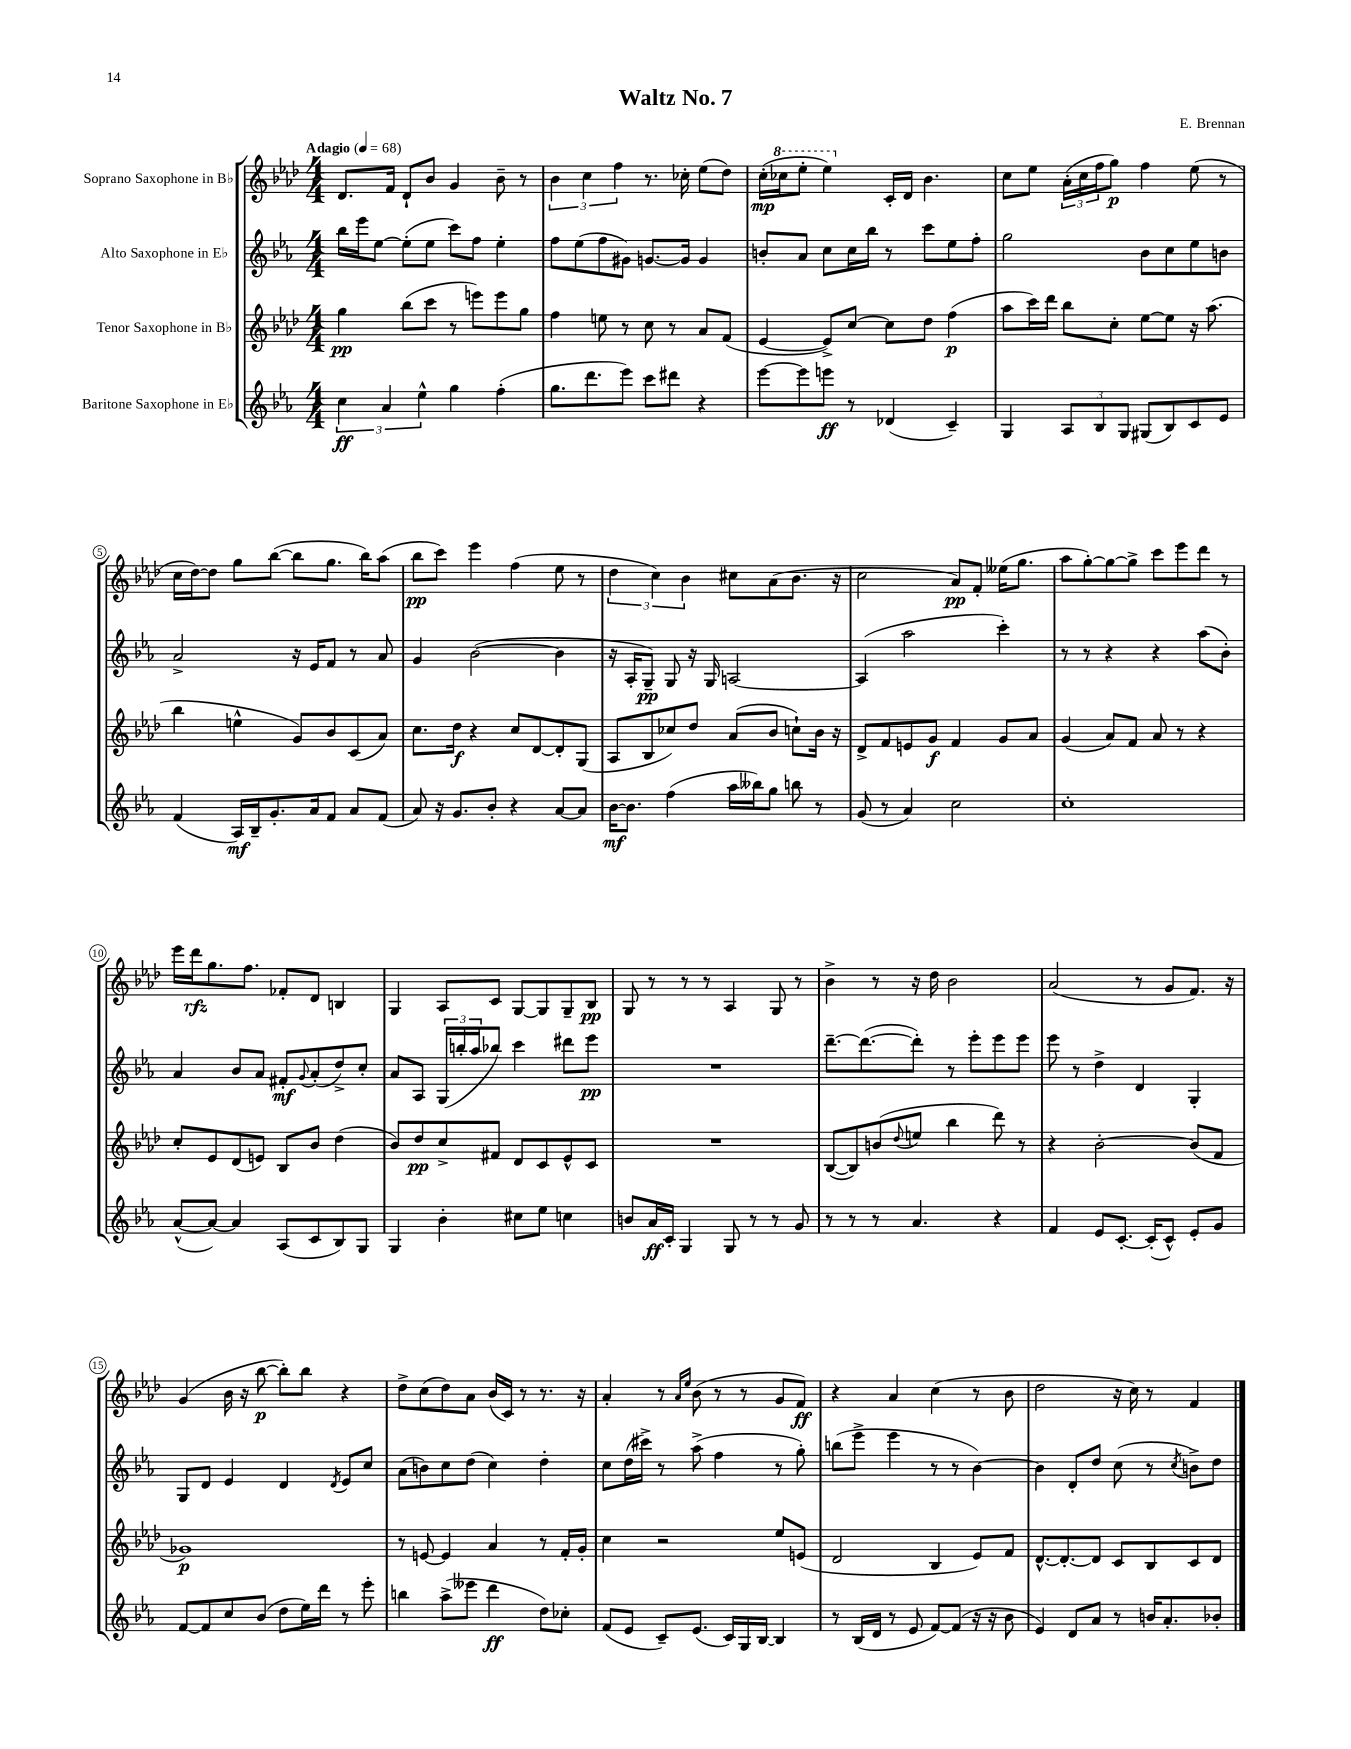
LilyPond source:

\header { title = "Waltz No. 7" composer = "E. Brennan" }
<<
\new StaffGroup <<
\new Staff = "s0" \with { instrumentName = "Soprano Saxophone in Bb" } {
    \clef treble \key aes \major \numericTimeSignature \time 4/4 \tempo "Adagio" 4 = 68
    des'8. f'16 des'8-! bes'8 g'4 bes'8-- r8 |
    \tuplet 3/2 { bes'4 c''4 f''4 } r8. ces''16-. ees''8( des''8) |
    c''16-.\mp( \ottava #1 ces'''16 ees'''8-. ees'''4) \ottava #0 c'16-. des'16 bes'4. |
    c''8 ees''8 \tuplet 3/2 { aes'16-.( c''16 f''16 } g''8\p) f''4 ees''8( r8 |
    c''16 des''16~) des''8 g''8 bes''8~( bes''8 g''8. bes''16) aes''8( |
    bes''8\pp c'''8) ees'''4 f''4( ees''8 r8 |
    \tuplet 3/2 { des''4 c''4) bes'4 } cis''8 aes'8( bes'8. r16 |
    c''2 aes'8\pp) f'8-. eeses''16( g''8. |
    aes''8 g''8~-.) g''8~ g''8-> c'''8 ees'''8 des'''8 r8 |
    ees'''16 des'''16\rfz g''8. f''8. fes'8-. des'8 b4 |
    g4 aes8 c'8 g8~ g8 g8-- bes8\pp |
    g8 r8 r8 r8 aes4 g8 r8 |
    bes'4-> r8 r16 des''16 bes'2 |
    aes'2( r8 g'8 f'8.) r16 |
    g'4( bes'16 r16 bes''8~\p bes''8-.) bes''8 r4 |
    des''8-> c''8( des''8) aes'8 bes'16( c'16) r8 r8. r16 |
    aes'4-. r8 \grace { aes'16 ees''16 } bes'8( r8 r8 g'8 f'8\ff) |
    r4 aes'4 c''4( r8 bes'8 |
    des''2 r16 c''16) r8 f'4 \bar "|." |
}
\new Staff = "s1" \with { instrumentName = "Alto Saxophone in Eb" } {
    \clef treble \key ees \major \numericTimeSignature \time 4/4
    bes''16 ees'''16 ees''8~ ees''8-.( ees''8 c'''8) f''8 ees''4-. |
    f''8 ees''8( f''8 gis'8) g'8.~ g'16 g'4 |
    b'8-. aes'8 c''8 c''16 bes''16 r8 c'''8 ees''8 f''8-. |
    g''2 bes'8 c''8 ees''8 b'8 |
    aes'2-> r16 ees'16 f'8 r8 aes'8 |
    g'4 bes'2~( bes'4 |
    r16 aes16-. g8--\pp) g8 r16 g16 a2~ |
    a4( aes''2 c'''4-.) |
    r8 r8 r4 r4 aes''8( bes'8-.) |
    aes'4 bes'8 aes'8 fis'8-.\mf \appoggiatura { g'8 } aes'8-.( d''8->) c''8-. |
    aes'8 aes8 \tuplet 3/2 { g16( b''16-. aes''16 } bes''8) c'''4 dis'''8 ees'''8\pp |
    R1 |
    d'''8.~-- d'''8.~( d'''8-.) r8 ees'''8-. ees'''8 ees'''8 |
    ees'''8 r8 d''4-> d'4 g4-. |
    g8 d'8 ees'4 d'4 \acciaccatura { d'8 } ees'8 c''8 |
    aes'8( b'8) c''8 d''8( c''4) d''4-. |
    c''8 d''16( cis'''16->) r8 aes''8->( f''4 r8 g''8-.) |
    b''8( ees'''8-> ees'''4 r8 r8 bes'4~) |
    bes'4 d'8-. d''8 c''8( r8 \acciaccatura { c''8 } b'8->) d''8 \bar "|." |
}
\new Staff = "s2" \with { instrumentName = "Tenor Saxophone in Bb" } {
    \clef treble \key aes \major \numericTimeSignature \time 4/4
    g''4\pp bes''8( c'''8 r8 e'''8) e'''8 g''8 |
    f''4 e''8 r8 c''8 r8 aes'8 f'8( |
    ees'4~ ees'8->) c''8~ c''8 des''8 f''4\p( |
    aes''8 c'''16) des'''16 bes''8 c''8-. ees''8~ ees''8 r16 aes''8.( |
    bes''4 e''4-^ g'8) bes'8 c'8( aes'8) |
    c''8. des''16\f r4 c''8 des'8~ des'8-. g8( |
    aes8 bes8 ces''8) des''8 aes'8( bes'8 c''8-!) bes'16 r16 |
    des'8-> f'8 e'8 g'8\f f'4 g'8 aes'8 |
    g'4( aes'8) f'8 aes'8 r8 r4 |
    c''8-. ees'8 des'8( e'8) bes8 bes'8 des''4( |
    bes'8) des''8\pp c''8-> fis'8 des'8 c'8 ees'8-^ c'8 |
    R1 |
    bes8~( bes8) b'8( \appoggiatura { des''8 } e''8 bes''4 des'''8) r8 |
    r4 bes'2~-. bes'8( f'8 |
    ges'1\p) |
    r8 e'8~ e'4 aes'4 r8 f'16-. g'16-. |
    c''4 r2 ees''8 e'8( |
    des'2 bes4 ees'8) f'8 |
    des'8.~-^ des'8.~-. des'8 c'8 bes8 c'8 des'8 \bar "|." |
}
\new Staff = "s3" \with { instrumentName = "Baritone Saxophone in Eb" } {
    \clef treble \key ees \major \numericTimeSignature \time 4/4
    \tuplet 3/2 { c''4\ff aes'4 ees''4-^ } g''4 f''4-.( |
    g''8. d'''8. ees'''8) c'''8 dis'''8 r4 |
    ees'''8~ ees'''8 e'''8\ff r8 des'4( c'4--) |
    g4 \tuplet 3/2 { aes8 bes8 g8 } gis8( bes8) c'8 ees'8 |
    f'4( aes16\mf) bes16-- g'8.-. aes'16 f'8 aes'8 f'8( |
    aes'8) r16 g'8. bes'8-. r4 aes'8~ aes'8 |
    bes'16~\mf bes'8. f''4( aes''16 beses''16) g''8 b''8 r8 |
    g'8( r8 aes'4) c''2 |
    c''1-. |
    aes'8~-^( aes'8~) aes'4 aes8( c'8 bes8) g8 |
    g4 bes'4-. cis''8 ees''8 c''4 |
    b'8 aes'16\ff c'16-. g4 g8 r8 r8 g'8 |
    r8 r8 r8 aes'4. r4 |
    f'4 ees'8 c'8.~-. c'16-.( c'8-^) ees'8-. g'8 |
    f'8~ f'8 c''8 bes'8( d''8 ees''16) d'''16 r8 ees'''8-. |
    b''4 aes''8->( eeses'''8 d'''4\ff d''8) ces''8-. |
    f'8( ees'8 c'8--) ees'8.( c'16) g16 bes16~ bes4 |
    r8 bes16( d'16 r8 ees'8 f'8~) f'8( r16 r16 bes'8 |
    ees'4) d'8 aes'8 r8 b'16 aes'8.-. bes'8-. \bar "|." |
}
>>
>>
\layout { \context { \Score \override BarNumber.stencil = #(make-stencil-circler 0.1 0.3 ly:text-interface::print) } }
